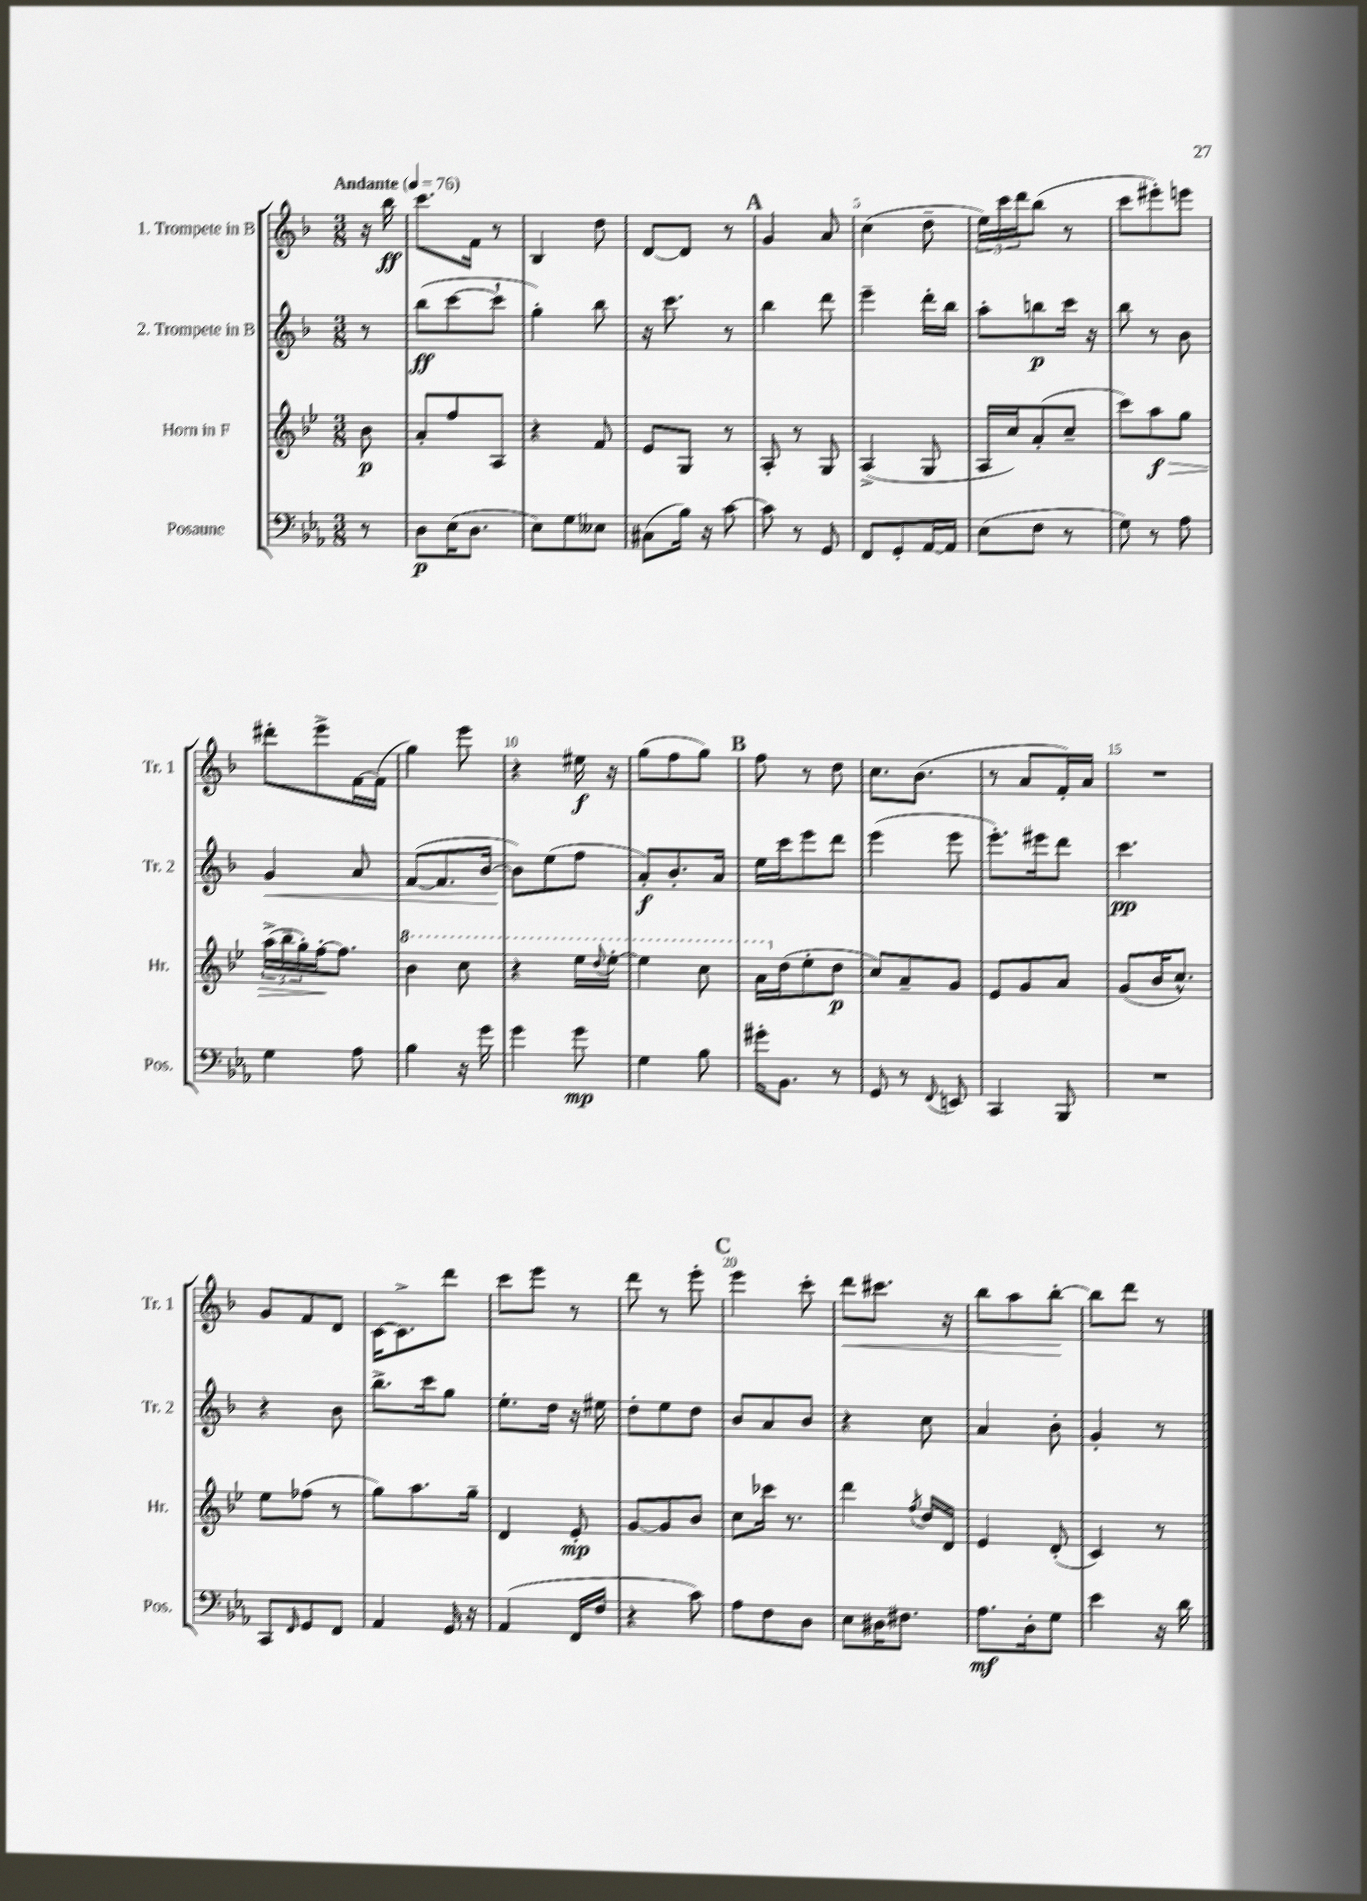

**kern	**dynam	**kern	**dynam	**kern	**dynam	**kern	**dynam
*part4	*part4	*part3	*part3	*part2	*part2	*part1	*part1
*staff4	*staff4	*staff3	*staff3	*staff2	*staff2	*staff1	*staff1
*I"Posaune	*	*I"Horn in F	*	*I"2. Trompete in B	*	*I"1. Trompete in B	*
*I'Pos.	*	*I'Hr.	*	*I'Tr. 2	*	*I'Tr. 1	*
*clefF4	*	*clefG2	*	*clefG2	*	*clefG2	*
*k[b-e-a-]	*	*k[b-e-]	*	*k[b-]	*	*k[b-]	*
*M3/8	*	*M3/8	*	*M3/8	*	*M3/8	*
*MM76	*	*MM76	*	*MM76	*	*MM76	*
=	=	=	=	=	=	=	=
!	!	!	!	!	!	!LO:TX:a:B:t=Andante	!
8r	.	8b-\	p	8r	.	16r	.
.	.	.	.	.	.	16bb-\	ff
=1	=1	=1	=1	=1	=1	=1	=1
8D\L	p	8a'/L	.	(8bb-\L	ff	8.ccc\L	.
(16E-\K	.	8ff/	.	[8ccc\	.	.	.
8.D\J	.	.	.	.	.	16f\Jk	.
.	.	8A/J	.	8ccc`\J]	.	8r	.
=2	=2	=2	=2	=2	=2	=2	=2
8E-\L)	.	4r	.	4gg'\)	.	4B-/	.
8G\	.	.	.	.	.	.	.
8E--X\J	.	8f/	.	8bb-\	.	8dd\	.
=3	=3	=3	=3	=3	=3	=3	=3
(8C#X\L	.	8e-/L	.	16r	.	[8d/L	.
.	.	.	.	8.ccc\	.	.	.
16B-\Jk)	.	8G/J	.	.	.	8d/J]	.
16r	.	.	.	.	.	.	.
[8c\	.	8r	.	8r	.	8r	.
!!LO:REH:place=s1:t=A
=4	=4	=4	=4	=4	=4	=4	=4
8c\]	.	8A'/	.	4bb-\	.	4g/	.
8r	.	8r	.	.	.	.	.
8GG/	.	8G/	.	8ddd\	.	8a/	.
=5	=5	=5	=5	=5	=5	=5	=5
8FF/L	.	(4A^/	.	4eee~\	.	(4cc\	.
8GG'/	.	.	.	.	.	.	.
[16AA-/L	.	8G/	.	16ddd'\LL	.	8dd~\	.
16AA-/JJ]	.	.	.	16bb-\JJ	.	.	.
=6	=6	=6	=6	=6	=6	=6	=6
(8E-\L	.	16A/LL	.	8aa'\L	.	24ee\LL)	.
.	.	.	.	.	.	24ccc\	.
.	.	16cc/J)	.	.	.	.	.
.	.	.	.	.	.	24ddd\J	.
8F\J	.	(8a'/	.	8bbn\	p	(8bb-\J	.
8r	.	8cc~/J	.	16ccc\Jk	.	8r	.
.	.	.	.	16r	.	.	.
=7	=7	=7	=7	=7	=7	=7	=7
8G\)	.	8ccc\L)	.	8bb-\	.	8ccc\L	.
!	!	!	!LO:HP:b	!	!	!	!
8r	.	8aa\	> f	8r	.	8eee#X'\)	.
8A-\	.	8gg\J	.	8b-\	.	8eeen\J	.
!!LO:LB:g=z
=8	=8	=8	=8	=8	=8	=8	=8
!	!	!	!	!	!LO:HP:b	!	!
4G\	.	(24aa^\LL	.	4g/	<	8ddd#X'\L	.
.	.	24bb-~\	.	.	.	.	.
.	.	24gg'\)	.	.	.	.	.
.	.	[16ff'\J	.	.	.	8eee^\	.
.	.	8.ff\J]	]	.	.	.	.
8A-\	.	.	.	8a/	.	[16f\L	.
.	.	.	.	.	.	(16f\JJ]	.
=9	=9	=9	=9	=9	=9	=9	=9
*	*	*8va	*	*	*	*	*
4B-\	.	4bb-\	.	([8f/L	.	4gg\)	.
.	.	.	.	8.f/]	.	.	.
16r	.	8ccc\	.	.	.	8eee\	.
16g\	.	.	.	[16b-/Jk	.	.	.
=10	=10	=10	=10	=10	=10	=10	=10
4g\	.	4r	.	8b-\L])	.	4r	.
.	.	.	.	(8ee\	[	.	.
8g\	mp	16eee-\LL	.	8ff\J	.	16ee#X\	f
.	.	8qqddd/	.	.	.	.	.
.	.	[16eee-'\JJ	.	.	.	16r	.
=11	=11	=11	=11	=11	=11	=11	=11
4G\	.	4eee-\]	.	8a'/L)	f	(8gg\L	.
.	.	.	.	8.b-'/	.	8ff\	.
8B-\	.	8ccc\	.	.	.	8gg\J)	.
.	.	.	.	16a/Jk	.	.	.
!!LO:REH:place=s1:t=B
=12	=12	=12	=12	=12	=12	=12	=12
16g#X'\KL	.	16aa\LL	.	16ee\LL	.	8ff\	.
*	*	*X8va	*	*	*	*	*
8.BB-\J	.	(16dd\J	.	16ccc\J	.	.	.
.	.	8ee-'\	.	8eee\	.	8r	.
8r	.	8dd\J	p	8ddd\J	.	8dd\	.
=13	=13	=13	=13	=13	=13	=13	=13
8GG/	.	8cc/L)	.	(4eee\	.	8.cc\L	.
8r	.	8a~/	.	.	.	.	.
.	.	.	.	.	.	(8.b-\J	.
8qqFF/	.	.	.	.	.	.	.
8EEn/	.	8g/J	.	8eee\	.	.	.
=14	=14	=14	=14	=14	=14	=14	=14
4CC/	.	8e-/L	.	8.eee'\L)	.	8r	.
.	.	8g/	.	.	.	8a/L	.
.	.	.	.	16eee#X\k	.	.	.
8BBB-/	.	8a/J	.	8ddd\J	.	16f'/L)	.
.	.	.	.	.	.	16a/JJ	.
=15	=15	=15	=15	=15	=15	=15	=15
4.r	.	(8g/L	.	4.ccc\	pp	4.r	.
.	.	16b-/K	.	.	.	.	.
.	.	8.cc^^/J)	.	.	.	.	.
!!LO:LB:g=z
=16	=16	=16	=16	=16	=16	=16	=16
8CC/L	.	8ee-\L	.	4r	.	8g/L	.
16qqFF/	.	.	.	.	.	.	.
8GG/	.	(8ff-X\J	.	.	.	8f/	.
8FF/J	.	8r	.	8b-\	.	8d/J	.
=17	=17	=17	=17	=17	=17	=17	=17
4AA-/	.	8gg\L)	.	8.bb-^\L	.	[16c\KL	.
.	.	.	.	.	.	8.c^\]	.
.	.	8.aa\	.	.	.	.	.
.	.	.	.	16ccc\k	.	.	.
16GG/	.	.	.	8gg\J	.	8ddd\J	.
16r	.	16gg~\Jk	.	.	.	.	.
=18	=18	=18	=18	=18	=18	=18	=18
(4AA-/	.	4d/	.	8.ee'\L	.	8ccc\L	.
.	.	.	.	.	.	8eee\J	.
.	.	.	.	16dd\Jk	.	.	.
16FF/LL	.	8e-'/	mp	16r	.	8r	.
16F/JJ	.	.	.	16ee#X\	.	.	.
=19	=19	=19	=19	=19	=19	=19	=19
4r	.	[8g/L	.	8dd'\L	.	8ddd\	.
.	.	8g/]	.	8ee\	.	8r	.
8c\)	.	8b-/J	.	8dd\J	.	8eee'\	.
!!LO:REH:place=s1:t=C
=20	=20	=20	=20	=20	=20	=20	=20
8A-\L	.	8cc\L	.	8b-/L	.	4eee\	.
8F\	.	16ccc-X\Jk	.	8a/	.	.	.
.	.	8.r	.	.	.	.	.
8D\J	.	.	.	8b-/J	.	8ccc'\	.
=21	=21	=21	=21	=21	=21	=21	=21
!	!	!	!	!	!	!	!LO:HP:b
8E-\L	.	4ddd\	.	4r	.	8ddd\L	<
16D#X\K	.	.	.	.	.	8.ccc#X\J	.
8.F#X\J	.	.	.	.	.	.	.
.	.	8qff/	.	.	.	.	.
.	.	16dd/LL	.	8cc\	.	.	.
.	.	16d/JJ	.	.	.	16r	.
=22	=22	=22	=22	=22	=22	=22	=22
8.A-\L	mf	4e-/	.	4a/	.	8bb-\L	.
.	.	.	.	.	.	8aa\	.
16D'\k	.	.	.	.	.	.	.
8G\J	.	(8d'/	.	8b-'\	.	[8bb-'\J	.
.	.	.	.	.	.	.	[
=23	=23	=23	=23	=23	=23	=23	=23
4e-\	.	4c/)	.	4g'/	.	8bb-\L]	.
.	.	.	.	.	.	8ddd\J	.
16r	.	8r	.	8r	.	8r	.
16d\	.	.	.	.	.	.	.
==	==	==	==	==	==	==	==
*-	*-	*-	*-	*-	*-	*-	*-
